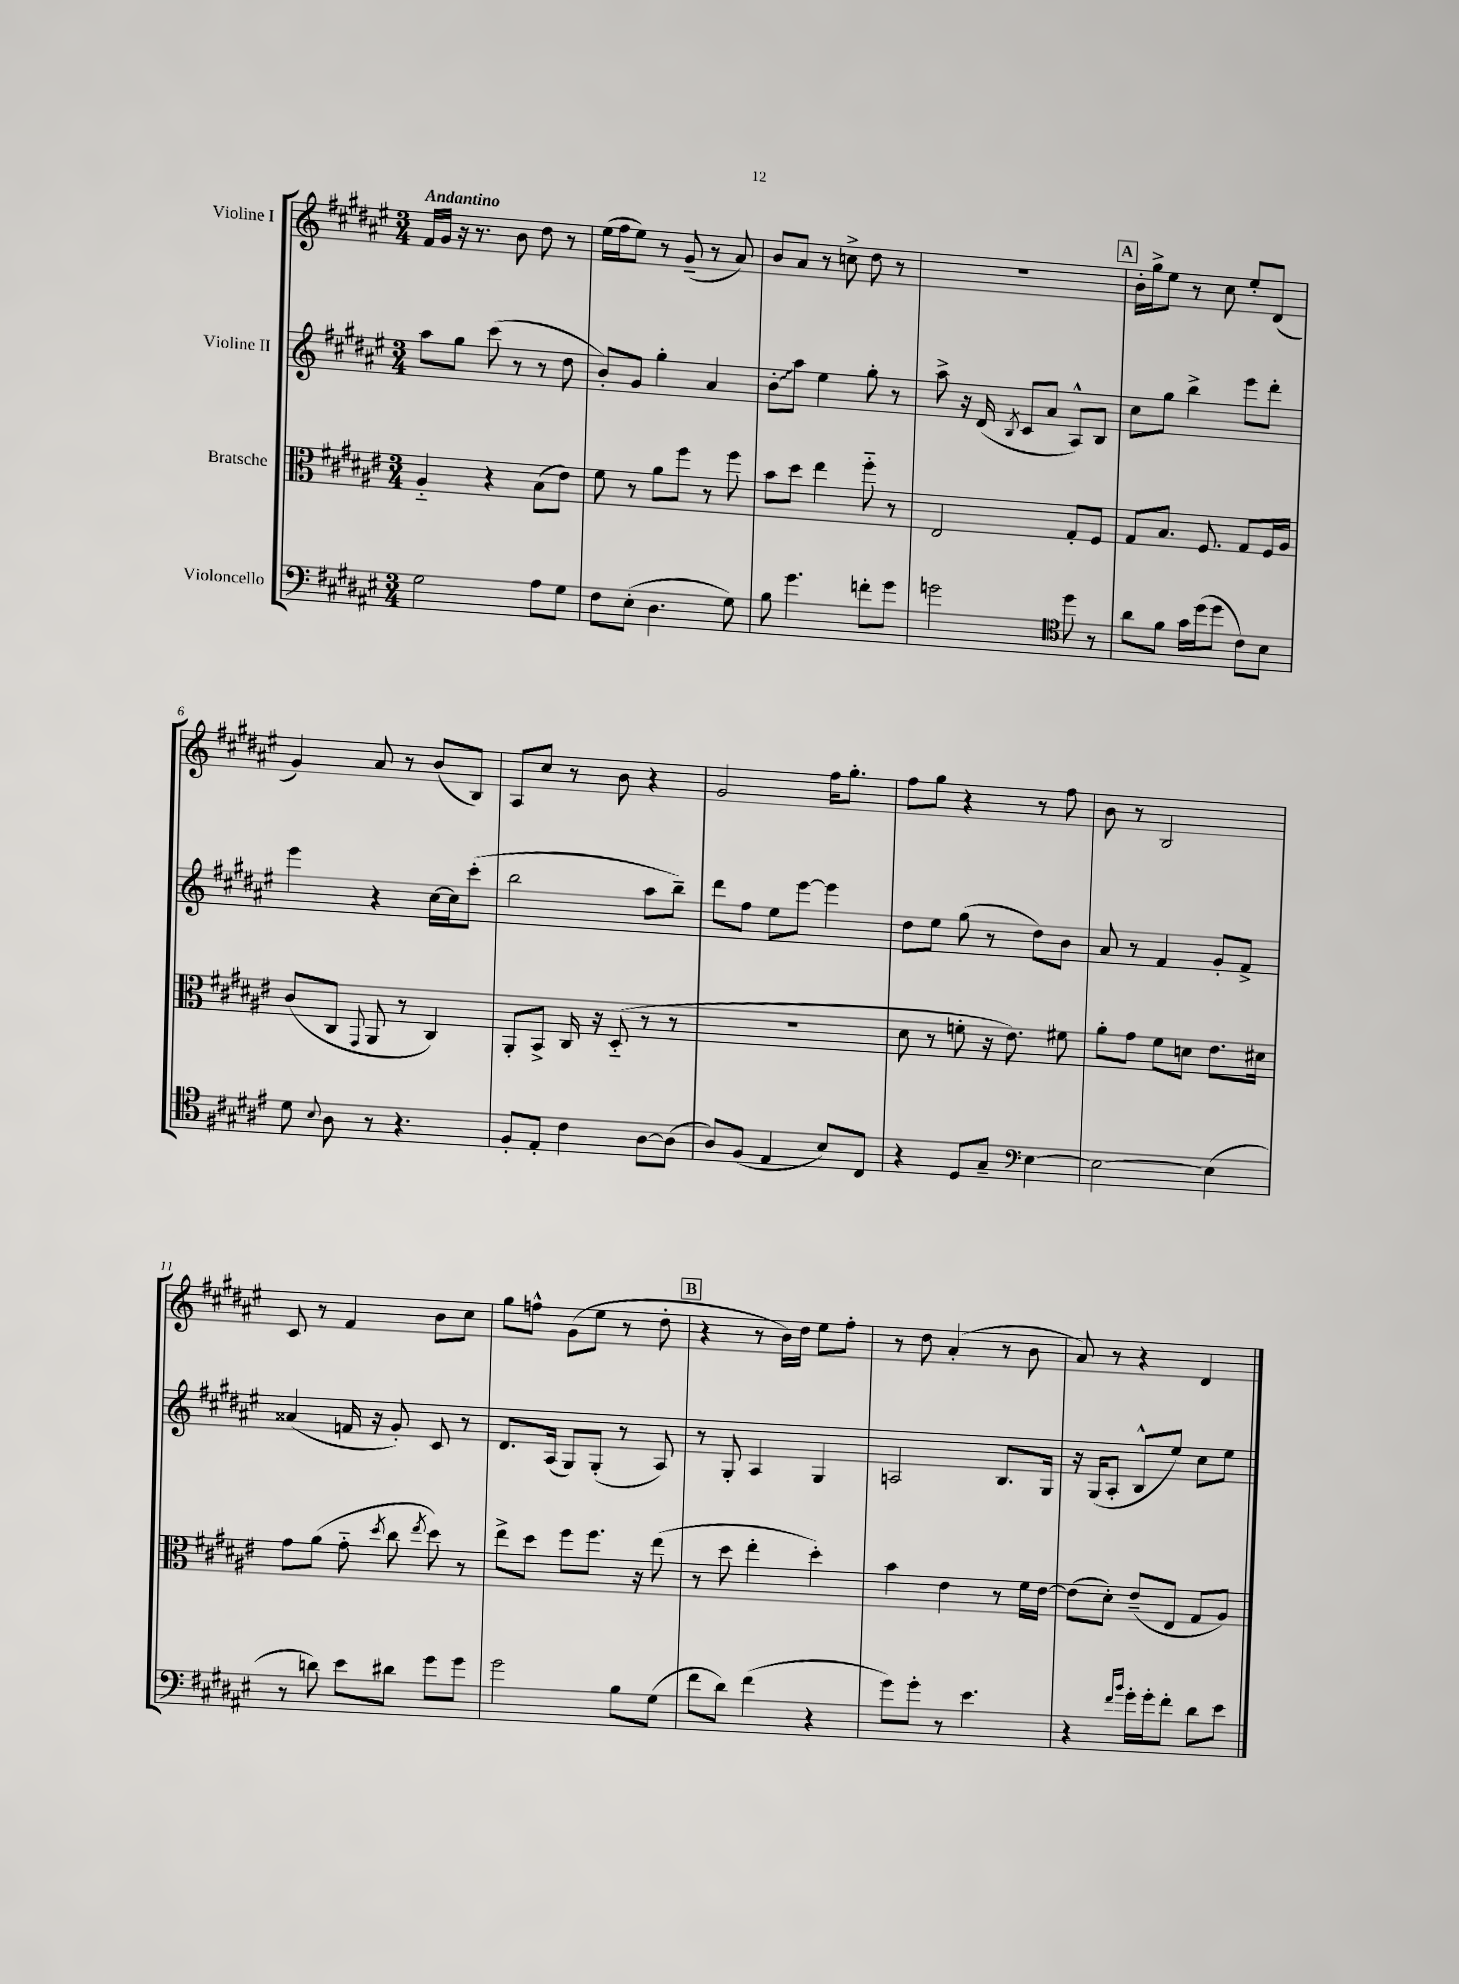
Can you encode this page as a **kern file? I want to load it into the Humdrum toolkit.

**kern	**kern	**kern	**kern
*staff4	*staff3	*staff2	*staff1
*clefF4	*clefC3	*clefG2	*clefG2
*k[f#c#g#d#a#e#]	*k[f#c#g#d#a#e#]	*k[f#c#g#d#a#e#]	*k[f#c#g#d#a#e#]
*M3/4	*M3/4	*M3/4	*M3/4
2G#\	4A#'~/	8aa#\L	16f#/LL
.	.	.	16g#/JJ
.	.	8gg#\J	16r
.	.	.	8.r
.	4r	(8ccc#\	.
.	.	8r	8b\
8A#\L	(8B\L	8r	8dd#\
8G#\J	8e#\J)	8dd#\	8r
=	=	=	=
8F#\L	8f#\	8b'/L)	(16ee#\LL
.	.	.	16ff#\J
(8E#'\J	8r	8g#/J	8ee#\J)
4.D#\	8a#\L	4gg#'\	8r
.	8ff#\J	.	(8g#~/
.	8r	4a#/	8r
8G#\)	8ff#\	.	8a#/)
=	=	=	=
8B\	8b\L	8b'\L	8b/L
4.g#\	8dd#\J	8aa#\J	8a#/J
.	4ee#\	4ee#\	8r
.	.	.	8cc^\
8f'\L	8ff#'~\	8gg#'\	8dd#\
8g#\J	8r	8r	8r
=	=	=	=
2g\	2E#/	8aa#^\	2.r
.	.	16r	.
.	.	(16d#/	.
.	.	8qB/	.
.	.	8c#/L	.
.	.	8a#/J	.
*clefC4	*	*	*
8dd#\	8G#'/L	8A#^^/L)	.
8r	8F#/J	8B/J	.
=	=	=	=
8a#\L	8G#/L	8cc#\L	16b'\LL
.	.	.	16gg#^\J
8f#\J	8.B/J	8gg#\J	8ee#\J
16g#\LL	.	4bb^\	8r
(16dd#\J	8.F#/	.	.
8dd#\J	.	.	8cc#\
8c#\L)	8G#/L	8eee#\L	8ee#'/L
8B\J	16F#/L	8ddd#'\J	(8d#/J
.	16A#/JJ	.	.
=	=	=	=
8d#\	(8c#/L	4eee#\	4g#/)
8qqB/	.	.	.
8A#\	8C#/J	.	.
.	8qqGG#/	.	.
8r	8AA#/	4r	8a#/
4.r	8r	.	8r
.	4C#/)	[16cc#\LL	(8b/L
.	.	16cc#\]J	.
.	.	(8ccc#'\J	8B/J)
=	=	=	=
8F#'/L	8AA#'/L	2bb\	8A#/L
8E#'/J	8BB^/J	.	8cc#/J
4c#\	16C#/	.	8r
.	16r	.	.
.	(8D#'~/	.	8b\
[8A#\L	8r	8aa#\L	4r
(8A#\]J	8r	8bb~\J)	.
=	=	=	=
8A#/L)	2.r	8ddd#\L	2g#/
(8F#/J	.	8ff#\J	.
4E#/	.	8ee#\L	.
.	.	[8eee#\J	.
8B/L)	.	4eee#\]	16ff#\LK
.	.	.	8.gg#'\J
8C#/J	.	.	.
=	=	=	=
4r	8d#\	8dd#\L	8ff#\L
.	8r	8ee#\J	8gg#\J
8D#/L	8f'\	(8gg#\	4r
8G#~/J	16r	8r	.
.	8.e#\)	.	.
*clefF4	*	*	*
[4E#\	.	8dd#\L)	8r
.	8f#\	8b\J	8ff#\
=	=	=	=
2E#\_	8a#'\L	8a#/	8b\
.	8g#\J	8r	8r
.	8f#\L	4f#/	2B/
.	8d\J	.	.
(4E#\]	8.e#\L	8g#'/L	.
.	.	8f#^/J	.
.	16d#\Jk	.	.
=	=	=	=
8r	8g#\L	(4a##/	8c#/
8d\)	(8a#\J	.	8r
8e#\L	8g#'~\	16f/	4f#/
.	.	16r	.
.	8qdd#/	.	.
8d#\J	8cc#\	8g#'/)	.
.	8qee#/	.	.
8g#\L	8dd#\)	8c#/	8b\L
8g#\J	8r	8r	8cc#\J
=	=	=	=
2g#\	8ee#^\L	8.d#/L	8gg#\L
.	8dd#\J	.	8ff^^\J
.	.	(16A#/Jk	.
.	8ff#\L	8G#/L)	(8g#\L
.	8.ff#\J	(8G#'/J	8ee#\J
8B\L	.	8r	8r
.	16r	.	.
(8G#\J	(8ee#\	8A#/)	8dd#'\
=	=	=	=
8f#\L	8r	8r	4r
8d#\J)	8dd#\	8G#'/	.
(4f#\	4ee#'\	4A#/	8r
.	.	.	16b\LL)
.	.	.	16dd#\JJ
4r	4dd#'\)	4G#/	8ee#\L
.	.	.	8ff#'\J
=	=	=	=
8g#\L)	4b\	2A/	8r
8g#'\J	.	.	8dd#\
8r	4e#\	.	(4a#'/
4.e#\	.	.	.
.	8r	8.B/L	8r
.	16f#\LL	.	8b\
.	[16e#\JJ	16G#/Jk	.
=	=	=	=
4r	(8e#\]L	16r	8a#/)
.	.	(16G#/LK	.
.	8d#'\J)	8A#'/J	8r
16qqf#/LL	.	.	.
16qqb/JJ	.	.	.
16g#'\LL	(8e#~/L	8B^^/L	4r
16g#'\J	.	.	.
8f#'\J	8E#/J	8ee#/J)	.
8d#\L	8G#/L	8cc#\L	4d#/
8e#\J	8A#/J)	8ee#\J	.
==	==	==	==
*-	*-	*-	*-
